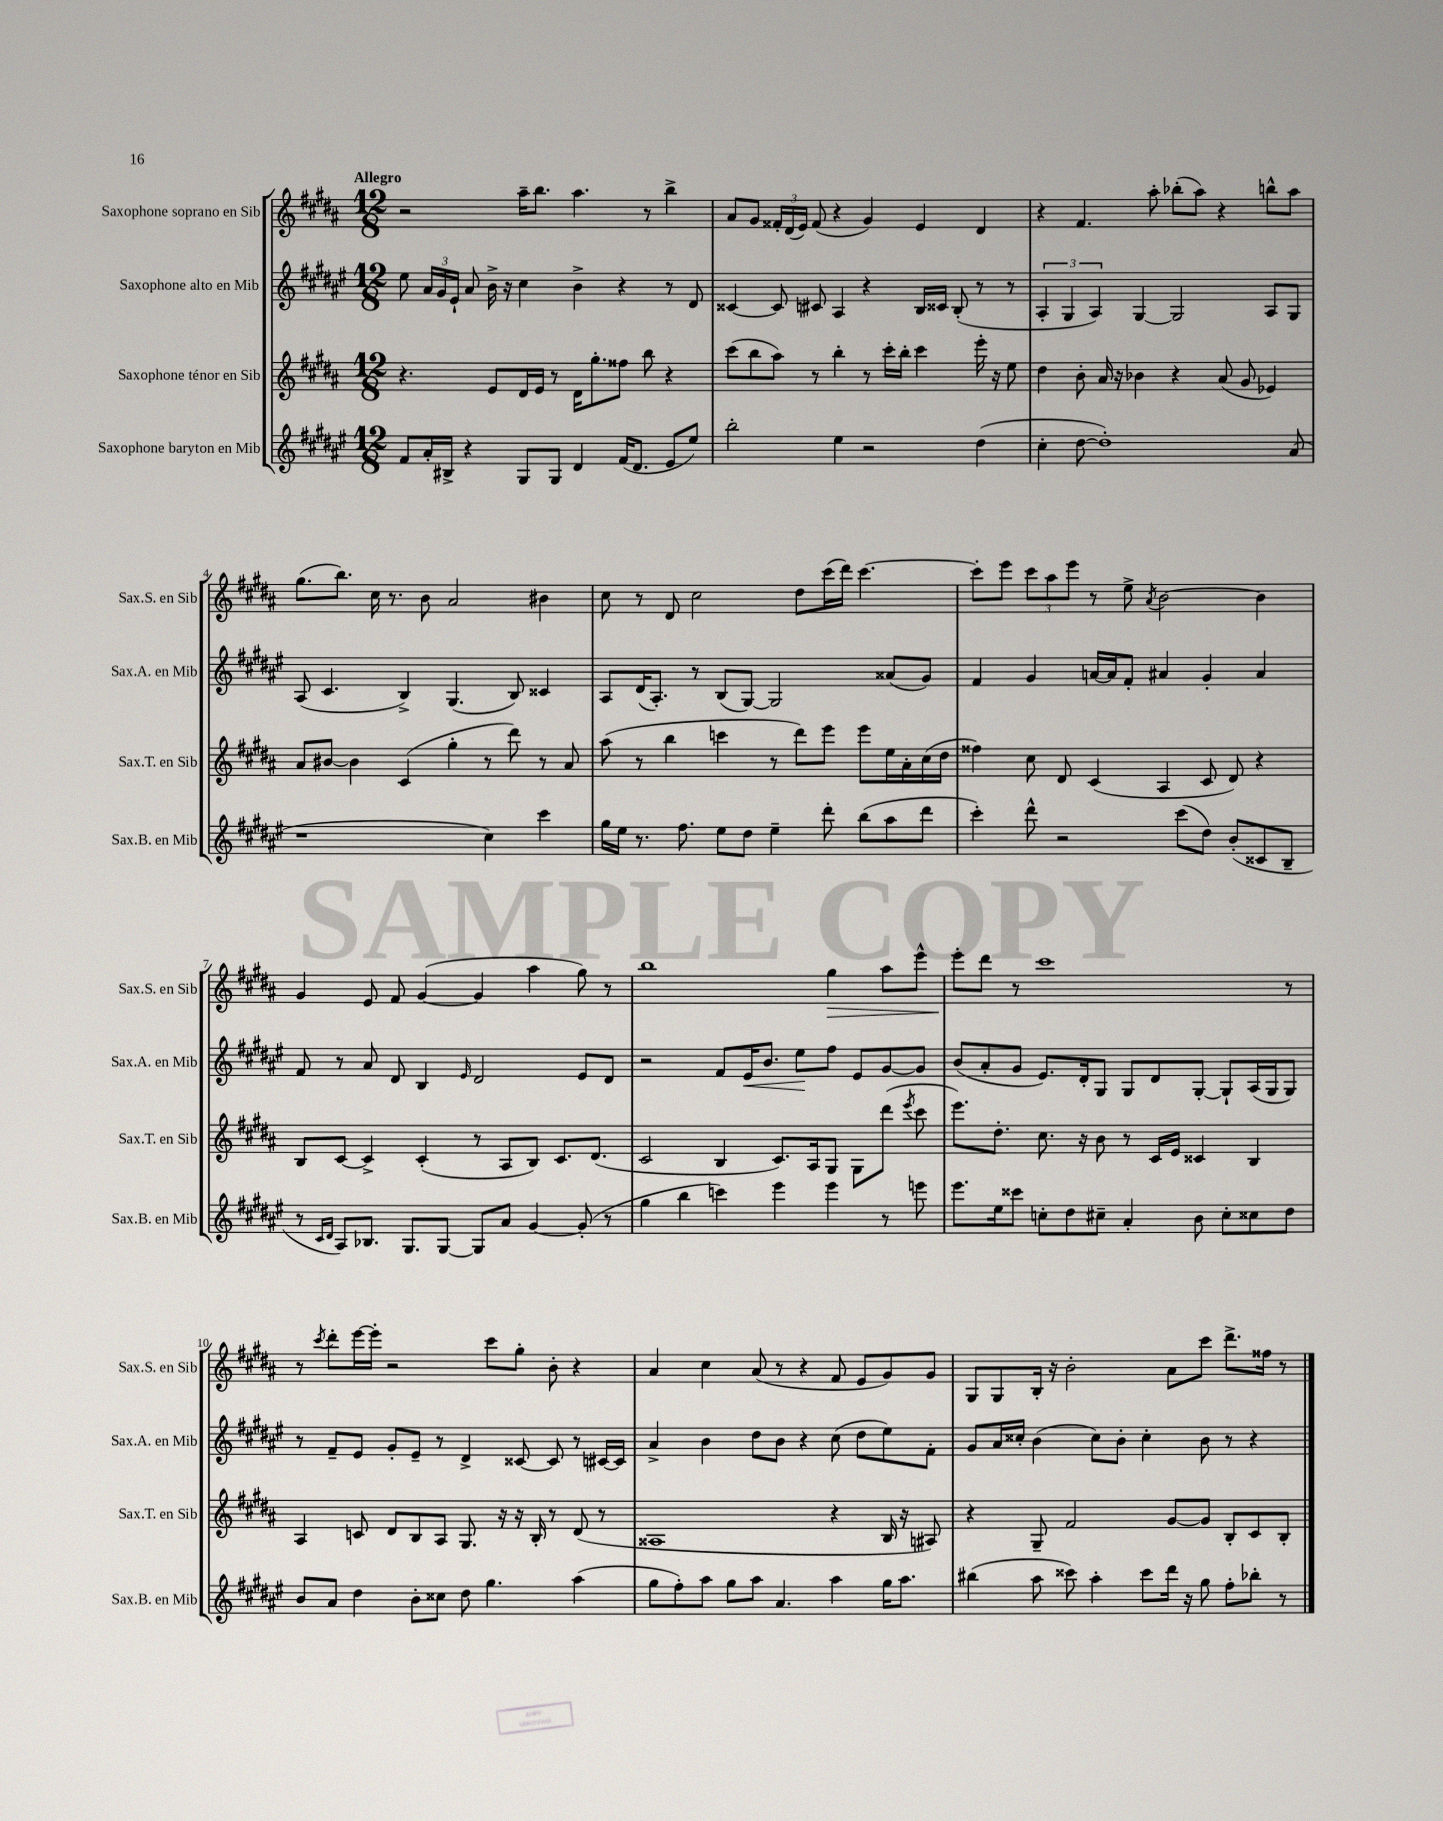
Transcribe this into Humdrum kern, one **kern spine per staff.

**kern	**kern	**kern	**dynam	**kern	**dynam
*part4	*part3	*part2	*part2	*part1	*part1
*staff4	*staff3	*staff2	*staff2	*staff1	*staff1
*I"Saxophone baryton en Mib	*I"Saxophone ténor en Sib	*I"Saxophone alto en Mib	*	*I"Saxophone soprano en Sib	*
*I'Sax.B. en Mib	*I'Sax.T. en Sib	*I'Sax.A. en Mib	*	*I'Sax.S. en Sib	*
*clefG2	*clefG2	*clefG2	*	*clefG2	*
*k[f#c#g#d#a#e#]	*k[f#c#g#d#a#]	*k[f#c#g#d#a#e#]	*	*k[f#c#g#d#a#]	*
*M12/8	*M12/8	*M12/8	*	*M12/8	*
=1	=1	=1	=1	=1	=1
!	!	!	!	!LO:TX:a:B:t=Allegro	!
8f#/L	4.r	8ee#\	.	2r	.
16a#'/L	.	24a#/LL	.	.	.
.	.	24g#/	.	.	.
16B#X^/JJ	.	.	.	.	.
.	.	24e#`/JJ	.	.	.
4r	.	8a#/	.	.	.
.	8e/L	16b^\	.	.	.
.	.	16r	.	.	.
8G#/L	16d#/L	4cc#\	.	16aa#~\KL	.
.	16e/JJ	.	.	8.bb\J	.
8G#/J	8r	.	.	.	.
4d#/	16d#\KL	4b^\	.	4.aa#\	.
.	8.gg#'\	.	.	.	.
(16f#/KL	8ff##X\J	4r	.	.	.
8.d#/J	.	.	.	.	.
.	8bb\	.	.	8r	.
8e#/L	4r	8r	.	4bb^\	.
8ee#/J)	.	8d#/	.	.	.
=2	=2	=2	=2	=2	=2
2bb'\	(8ccc#\L	[4c##X/	.	8a#/L	.
.	8bb\	.	.	8g#/J	.
.	8aa#\J)	8c##/]	.	24f##X'/LL	.
.	.	.	.	(24d#/	.
.	.	.	.	24e/JJ)	.
.	8r	8c#X/	.	(8f##/	.
4ee#\	4bb'\	4A#/	.	4r	.
2r	8r	4r	.	4g#/)	.
.	16ccc#'\LL	.	.	.	.
.	16bb'\JJ	.	.	.	.
.	4ccc#\	16B/LL	.	4e/	.
.	.	16c##X/JJ	.	.	.
.	.	(8B'/	.	.	.
(4dd#\	16eee'\	8r	.	4d#/	.
.	16r	.	.	.	.
.	8ee\	8r	.	.	.
=3	=3	=3	=3	=3	=3
4cc#'\	4dd#\	6A#'/	.	4r	.
.	.	6G#/	.	.	.
[8dd#\	8b'\	.	.	4.f#/	.
.	.	6A#/)	.	.	.
1dd#'])	16a#/	.	.	.	.
.	16r	.	.	.	.
.	4b-X\	[4G#/	.	.	.
.	.	.	.	8aa#'\	.
.	4r	2G#/]	.	(8bb-X'\L	.
.	.	.	.	8aa#\J)	.
.	(8a#/	.	.	4r	.
.	8g#/	.	.	.	.
.	4e-X/)	8A#/L	.	8bbn^^\L	.
(8a#/	.	8G#/J	.	8aa#\J	.
!!LO:LB:g=z
=4	=4	=4	=4	=4	=4
1r	8a#/L	(8A#/	.	(8.gg#\L	.
.	[8b#X/J	4.c#/	.	.	.
.	.	.	.	8.bb\J)	.
.	4b#\]	.	.	.	.
.	.	.	.	16cc#\	.
.	.	.	.	8.r	.
.	(4c#/	4B^/)	.	.	.
.	.	.	.	8b\	.
.	4gg#'\	(4.G#/	.	2a#/	.
4cc#\)	8r	.	.	.	.
.	8ddd#\)	8B/)	.	.	.
4ccc#\	8r	4c##X/	.	4b#X\	.
.	8a#/	.	.	.	.
=5	=5	=5	=5	=5	=5
16gg#\LL	(8aa#\	8A#/L	.	8cc#\	.
16ee#\JJ	.	.	.	.	.
8.r	8r	(16d#/K	.	8r	.
.	.	8.A#'/J)	.	.	.
.	4bb\	.	.	8d#/	.
8.ff#\	.	.	.	.	.
.	.	8r	.	2cc#\	.
8ee#\L	4cccn\	(8B/L	.	.	.
8dd#\J	.	[8G#/J)	.	.	.
4ee#~\	8r	2G#/]	.	.	.
.	8ddd#\L)	.	.	8dd#\L	.
8ddd#'\	8eee\J	.	.	(16ccc#\L	.
.	.	.	.	16ddd#\JJ)	.
(8bb\L	8eee\L	.	.	[4.ccc#\	.
8aa#\	16ee\L	(8a##X/L	.	.	.
.	16a#'\	.	.	.	.
8ddd#\J	(16cc#\	8g#/J)	.	.	.
.	16dd#\JJ	.	.	.	.
=6	=6	=6	=6	=6	=6
4ccc#'\)	4ff##X\)	4f#/	.	8ccc#'\L]	.
.	.	.	.	8eee\J	.
8ddd#^^\	8cc#\	4g#/	.	12ccc#\L	.
.	.	.	.	12aa#\	.
2r	8d#/	.	.	.	.
.	.	.	.	12eee\J	.
.	(4c#/	[16an/LL	.	8r	.
.	.	16a/J]	.	.	.
.	.	8f#'/J	.	8ee^\	.
.	.	.	.	8qa#/	.
.	4A#/	4a#X/	.	[2b\	.
(8ccc#\L	.	.	.	.	.
8dd#\J)	8c#/	4g#'/	.	.	.
(8b'/L	8d#/)	.	.	.	.
8c##X/	4r	4a#/	.	4b\]	.
8B~/J	.	.	.	.	.
!!LO:LB:g=z
=7	=7	=7	=7	=7	=7
8r	8B/L	8f#/	.	4g#/	.
16qqc#/LL	.	.	.	.	.
16qqd#/JJ	.	.	.	.	.
8A#/L)	[8c#/J	8r	.	.	.
8.B-X/J	4c#^/]	8a#/	.	8e/	.
.	.	8d#/	.	8f#/	.
8.G#/L	.	.	.	.	.
.	(4c#'/	4B/	.	([4g#/	.
[8G#/J	.	.	.	.	.
.	.	16qqe#/	.	.	.
8G#/L]	8r	2d#/	.	4g#/]	.
8a#/J	8A#/L	.	.	.	.
[4g#/	8B/J)	.	.	4aa#\	.
.	8.c#/L	.	.	.	.
(8g#'/]	.	8e#/L	.	8gg#\)	.
.	(8.d#/J	.	.	.	.
8r	.	8d#/J	.	8r	.
=8	=8	=8	=8	=8	=8
4gg#\	2c#/	2r	.	1bb	.
4bb\	.	.	.	.	.
4cccn\)	4B/	8f#/L	.	.	.
!	!	!	!LO:HP:b	!	!
.	.	16e#/K	<	.	.
.	.	8.b/J	.	.	.
4eee#\	8.c#/L)	.	.	.	.
.	.	8ee#\L	.	.	.
.	16A#/k	.	.	.	.
!	!	!	!	!	!LO:HP:b
4eee#\	8G#/J	8ff#\J	[	4gg#\	>
.	8G#\L	8e#/L	.	.	.
8r	(8ddd#\J	[8g#/	.	8aa#\L	.
.	8qeee/	.	.	.	.
8eeen\	8ccc#\	8g#/J]	.	8eee^^\J	.
=9	=9	=9	=9	=9	=9
8.eee#\L	8.eee\L)	(8b/L	.	8eee'\L	.
.	.	8a#'/	.	8ddd#\J	]
16ee#\k	8.dd#'\J	.	.	.	.
8ccc##X\J	.	8g#/J	.	8r	.
8ccn'\L	8.cc#\	8.e#/L)	.	1ccc#	.
8dd#\	.	.	.	.	.
.	16r	16d#'/k	.	.	.
8cc#X~\J	8b\	8G#/J	.	.	.
4a#'/	8r	8G#/L	.	.	.
.	16c#/LL	8d#/	.	.	.
.	16e/JJ	.	.	.	.
8b\	4c##X/	[8G#'/J	.	.	.
8cc#'\L	.	8G#`/L]	.	.	.
8cc##X\	4B/	(16A#/L	.	.	.
.	.	16G#/J	.	.	.
8dd#\J	.	8G#/J)	.	8r	.
!!LO:LB:g=z
=10	=10	=10	=10	=10	=10
8b/L	4A#/	8r	.	8r	.
.	.	.	.	8qccc#/	.
8a#/J	.	8f#~/L	.	8ddd#'\L	.
4dd#\	8cn/	8e#/J	.	[16eee\L	.
.	.	.	.	16eee'\JJ]	.
.	8d#/L	8g#'/L	.	2r	.
8b'\L	8B/	8e#~/J	.	.	.
8cc##X\J	8A#/J	8r	.	.	.
8dd#\	8.G#/	4d#^/	.	.	.
4.gg#\	.	.	.	8ccc#\L	.
.	16r	.	.	.	.
.	16r	[8c##X/	.	8gg#'\J	.
.	16B'/	.	.	.	.
.	8r	8c##/]	.	8b'\	.
(4aa#\	(8d#/	8r	.	4r	.
.	8r	[16c#X/LL	.	.	.
.	.	16c#/JJ]	.	.	.
=11	=11	=11	=11	=11	=11
8gg#\L	1A##X	4a#^/	.	4a#/	.
8ff#'\)	.	.	.	.	.
8aa#\J	.	4b\	.	4cc#\	.
8gg#\L	.	.	.	.	.
8aa#\J	.	8dd#\L	.	(8a#/	.
4.a#/	.	8b\J	.	8r	.
.	.	4r	.	4r	.
4aa#\	4r	(8cc#\	.	8f#/	.
.	.	8dd#\L	.	8e/L	.
16gg#\KL	16B/	8ee#\)	.	8g#/)	.
8.aa#\J	16r	.	.	.	.
.	8A#X/)	8f#'\J	.	8g#/J	.
=12	=12	=12	=12	=12	=12
(4bb#X\	4r	8g#/L	.	8G#/L	.
.	.	16a#/L	.	8G#/	.
.	.	16cc##X'/JJ	.	.	.
8aa#\	8G#~/	(4b\	.	16B'/Jk	.
.	.	.	.	16r	.
8ccc##X\)	2f#/	.	.	2b'\	.
4aa#'\	.	8cc##\L)	.	.	.
.	.	8b'\J	.	.	.
8ccc##\L	.	4cc##'\	.	.	.
16ddd#\Jk	[8g#/L	.	.	8a#\L	.
16r	.	.	.	.	.
8gg#\	8g#/J]	8b\	.	8ccc#\J	.
8ff#'\L	8B'/L	8r	.	8.ddd#^\L	.
8bb-X'\J	8c#/	4r	.	.	.
.	.	.	.	16ff##X\Jk	.
8r	8B'/J	.	.	8r	.
==	==	==	==	==	==
*-	*-	*-	*-	*-	*-
